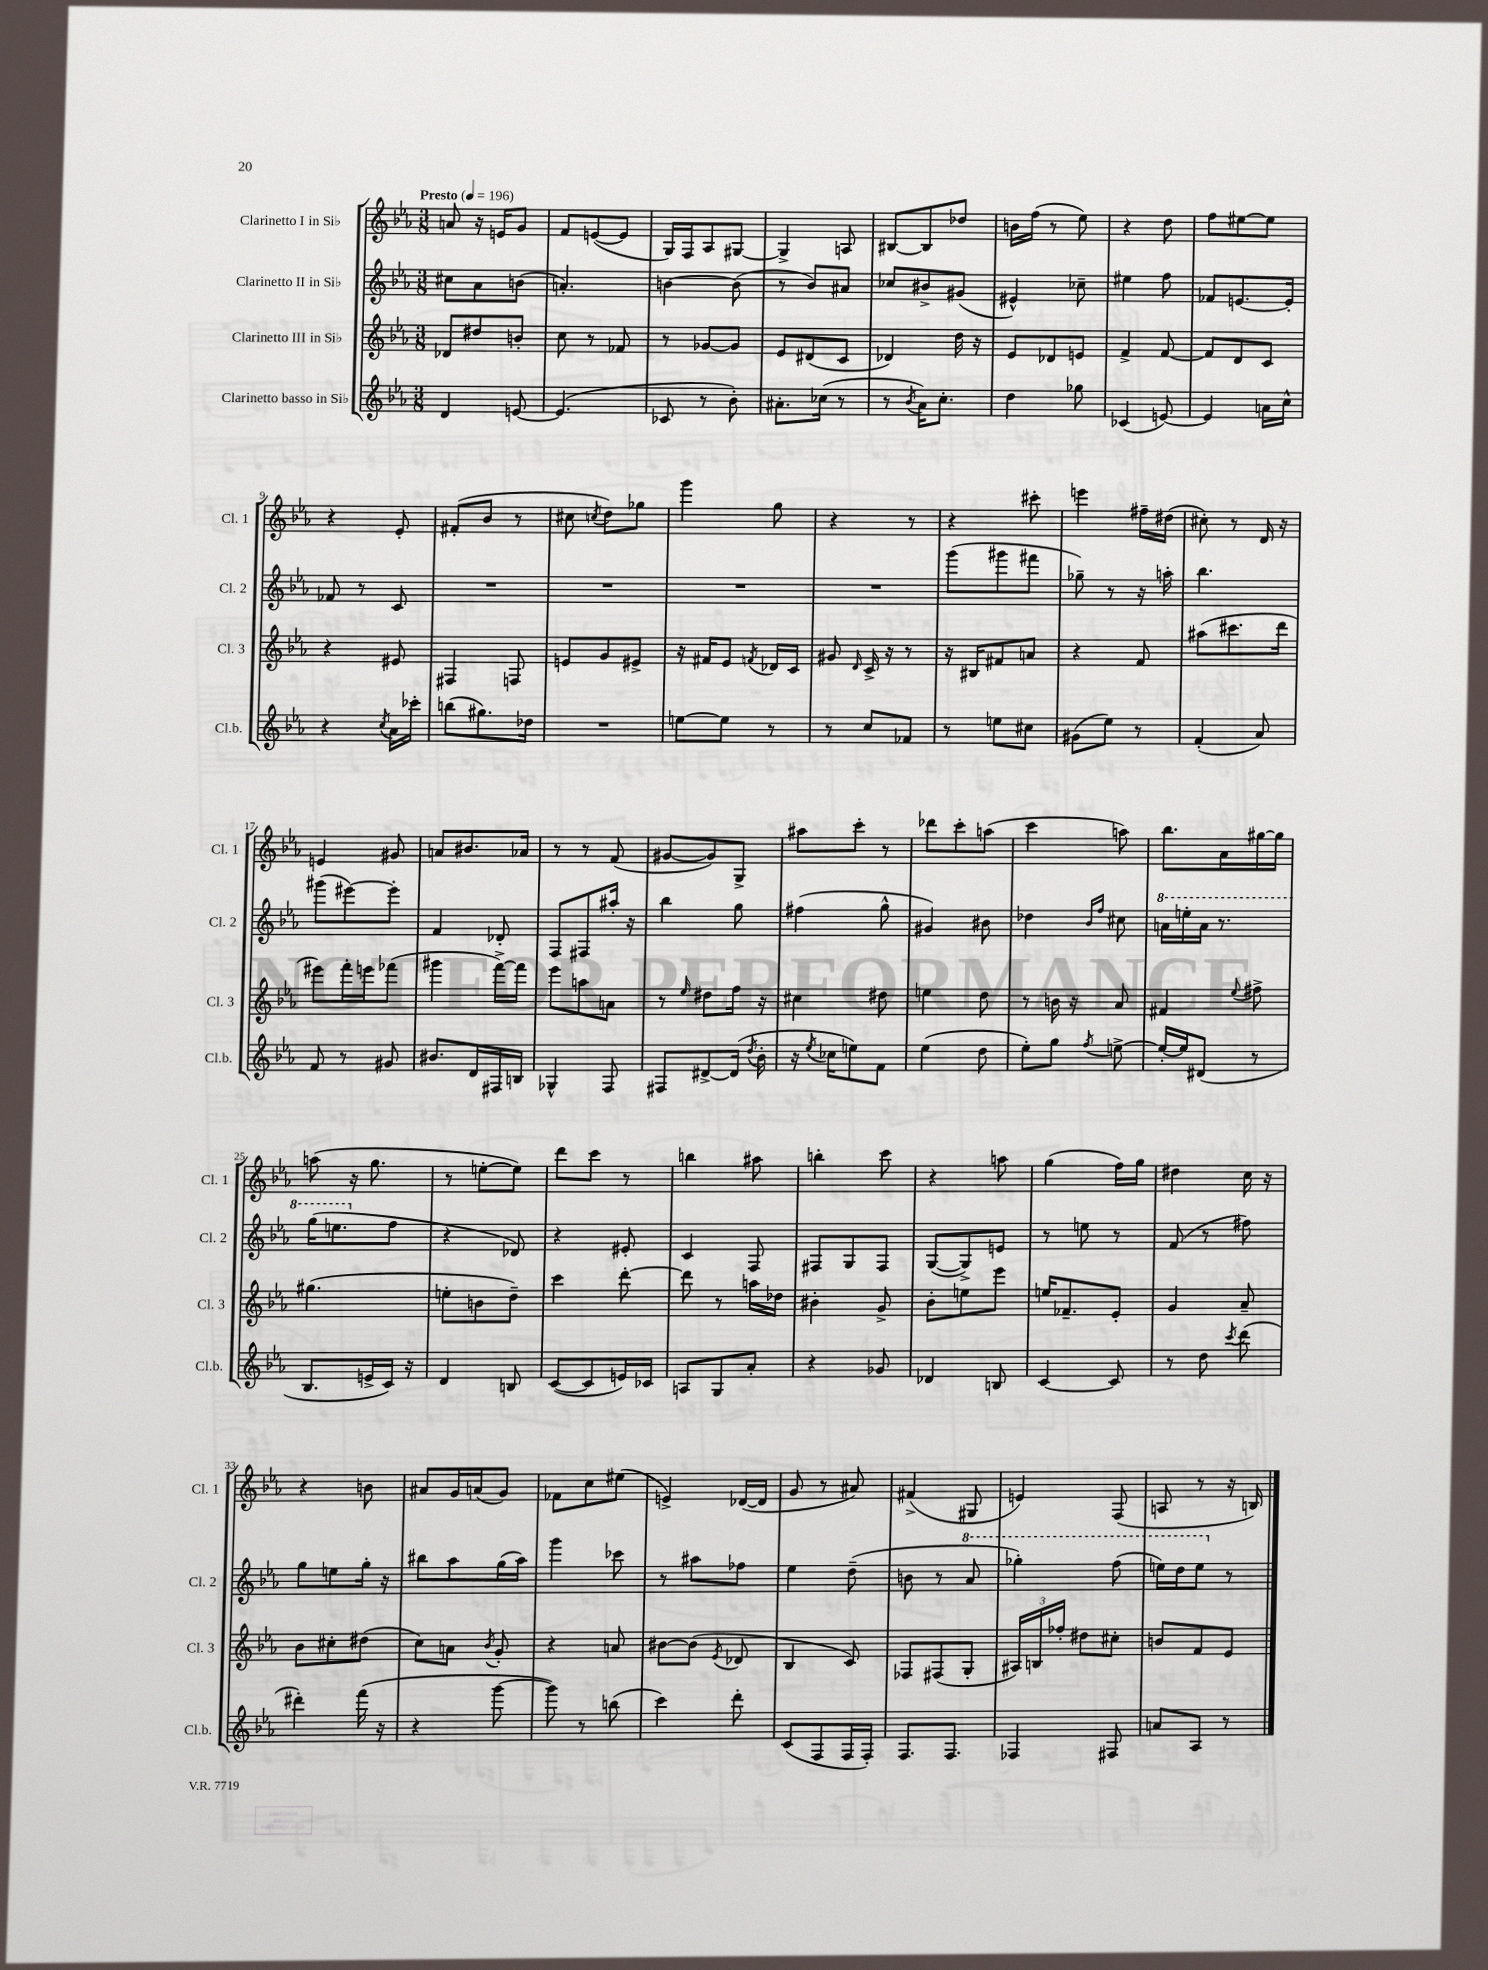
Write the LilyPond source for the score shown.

<<
\new StaffGroup <<
\new Staff = "s0" \with { instrumentName = "Clarinetto I in Sib" shortInstrumentName = "Cl. 1" } {
    \clef treble \key ees \major \numericTimeSignature \time 3/8 \tempo "Presto" 4 = 196
    \autoBeamOff a'8 r16 e'16[ g'8] |
    f'8[ e'8~( e'8] |
    g16[) f16 aes8 gis8]~ |
    gis4-> a8 |
    bis8[~ bis8 des''8] |
    b'16[ f''16]( r8 ees''8) |
    r4 d''8 |
    f''8[ eis''8~ eis''8] |
    r4 ees'8-. |
    fis'8[-.( bes'8] r8 |
    cis''8 \acciaccatura { c''8 } d''8[) ges''8] |
    g'''4 g''8 |
    r4 r8 |
    r4 cis'''8-. |
    e'''4 fis''16[-- dis''16]( |
    cis''8-.) r8 d'16 r16 |
    e'4 gis'8 |
    a'8[ bis'8. aes'16] |
    r8 r8 f'8( |
    gis'8[~ gis'8) g8]-> |
    ais''8[ c'''8]-. r8 |
    des'''8[ c'''8-. a''8]( |
    c'''4 a''8) |
    bes''8.[ aes'16 gis''16~ gis''16] |
    a''8( r16 g''8. |
    r8 e''8[~-. e''8]) |
    d'''8[ c'''8] r8 |
    b''4 ais''8 |
    b''4-. c'''8 |
    r4 a''8 |
    g''4( f''16[) g''16] |
    dis''4 c''16 r16 |
    r4 b'8 |
    ais'8[ g'16 a'16( g'8]) |
    fes'8[ c''8 eis''8]( |
    e'4->) des'16[~( des'16] |
    g'8 r8 ais'8) |
    fis'4->( gis8 |
    e'4) f8( |
    a8 r8 r16 b16) \bar "|." |
}
\new Staff = "s1" \with { instrumentName = "Clarinetto II in Sib" shortInstrumentName = "Cl. 2" } {
    \clef treble \key ees \major \numericTimeSignature \time 3/8
    \autoBeamOff cis''8[ aes'8 b'8]( |
    a'4.-.) |
    b'4~ b'8( |
    r8 bes'8[) ais'8] |
    ces''8[ bis'8-> gis'8]( |
    eis'4-^) ces''8-- |
    eis''4 f''8 |
    fes'8[ e'8.~ e'16]-. |
    fes'8 r8 c'8 |
    R4. |
    R4. |
    R4. |
    R4. |
    g'''8[( gis'''8 fis'''8] |
    ges''8--) r8 r16 a''16-. |
    bes''4. |
    gis'''8[( eis'''8~) eis'''8]-. |
    f'4 des'8-. |
    f8[ fis8 ais''16]-. r16 |
    bes''4 g''8 |
    fis''4( g''8-^ |
    gis'4) bis'8 |
    des''4 \grace { bes'16[ f''16] } cis''8 |
    \ottava #1 a''16[ e'''16-. a''16] r8. |
    g'''16[( e'''8. \ottava #0 f''8] |
    r4 des'8) |
    r4 eis'8-. |
    c'4 f8 |
    fis8[ g8 fis8] |
    g8[~( g8->) e'8] |
    r8 e''8 r8 |
    f'8( r8 fis''8) |
    g''8[ e''8 g''16]-. r16 |
    bis''8[ aes''8 g''16( aes''16]) |
    g'''4 ces'''8 |
    r8 ais''8[ fes''8] |
    ees''4 d''8--( |
    b'8 r8 \ottava #1 aes''8 |
    ges'''4-.) f'''8( |
    e'''16[) d'''16 e'''8] \ottava #0 r8 \bar "|." |
}
\new Staff = "s2" \with { instrumentName = "Clarinetto III in Sib" shortInstrumentName = "Cl. 3" } {
    \clef treble \key ees \major \numericTimeSignature \time 3/8
    \autoBeamOff des'8[ dis''8 b'8]-. |
    c''8 r8 fes'8 |
    r8 ges'8[~ ges'8] |
    ees'8[ dis'8( c'8] |
    des'4) d''16 r16 |
    ees'8[ des'8 e'8] |
    f'4-> f'8~ |
    f'8[ d'8 c'8] |
    r4 eis'8 |
    fis4 f8 |
    e'8[ g'8 eis'8]-> |
    r16 fis'16[ ees'8] \acciaccatura { f'8 } des'16[ c'16] |
    gis'8 \grace { d'16 } c'16-> r16 r8 |
    r16 bis16[ fis'8 a'8] |
    r4 f'8 |
    ais''8[( cis'''8. d'''16] |
    eis'''8[) f'''16-. e'''16 fes'''8]( |
    gis'''4 f'''16[~->) f'''16] |
    ees'''8[ a''8 a'8] |
    r8 \grace { ees''16 } dis''8[ f''16] r16 |
    cis''4 dis''8 |
    e''4 d''8 |
    r8 b'16 r16 aes'8 |
    fis'4 \appoggiatura { ees''8 } fis''8-> |
    gis''4.( |
    e''8[-. b'8 d''8]--) |
    c'''4 d'''8~-. |
    d'''8 r8 a''16[ des''16] |
    bis'4-. g'8-> |
    bes'8[-. e''8 ees'''8] |
    e''16[ fes'8.-- ees'8]-. |
    g'4 aes'8-- |
    bes'8[ cis''8-. dis''8]( |
    c''8[) a'8] \acciaccatura { bes'8 } g'8-. |
    r4 a'8 |
    bis'8[~ bis'8]( \acciaccatura { ees'8 } des'8 |
    bes4 c'8) |
    fes8[ fis8( g8]-. |
    \tuplet 3/2 { ais16[) b16 fes''16]-. } dis''8[ cis''8]-. |
    b'8[ f'8 ees'8] \bar "|." |
}
\new Staff = "s3" \with { instrumentName = "Clarinetto basso in Sib" shortInstrumentName = "Cl.b." } {
    \clef treble \key ees \major \numericTimeSignature \time 3/8
    \autoBeamOff d'4 e'8~ |
    e'4.( |
    ces'8 r8 bes'8-.) |
    ais'8.[-. ces''16]( r8 |
    r8 \acciaccatura { bes'8 } aes'16[) c''8.]-. |
    d''4 ges''8 |
    ces'4( e'8~) |
    e'4 a'16[ c''16]-^ |
    r4 \acciaccatura { c''8 } aes'16[ ces'''16]-. |
    b''8[( gis''8.) des''16] |
    R4. |
    e''8[~ e''8] r8 |
    r8 c''8[ fes'8] |
    r8 e''8[ cis''8] |
    gis'8[( ees''8]) r8 |
    f'4-.( aes'8) |
    f'8 r8 gis'8 |
    bis'8.[ d'16 fis16 b16] |
    ges4-^ f8 |
    fis8[ dis'8~-> dis'16]( \acciaccatura { d''8 } bes'16-. |
    r16 \acciaccatura { ees''8 } ces''16[ e''8) f'8] |
    ees''4( d''8 |
    ees''8[-.) g''8] \acciaccatura { f''8 } e''8~-> |
    e''16[~-. e''16 dis'8]( r8 |
    bes8.[ e'16-> c'16]) r16 |
    d'4 b8 |
    c'8[~( c'8 e'16) ces'16] |
    a8[ g8 aes'8]-. |
    r4 ges'8 |
    des'4 b8 |
    c'4~ c'8 |
    r8 d''8 \acciaccatura { c'''8 } d'''8( |
    dis'''4-.) f'''16( r16 |
    r4 g'''8~ |
    g'''8) r8 b''8( |
    c'''4) d'''8-. |
    c'8[( f8 f16 f16]-.) |
    f8.[ f8.] |
    fes4 fis8 |
    a'8[ aes8] r8 \bar "|." |
}
>>
>>
